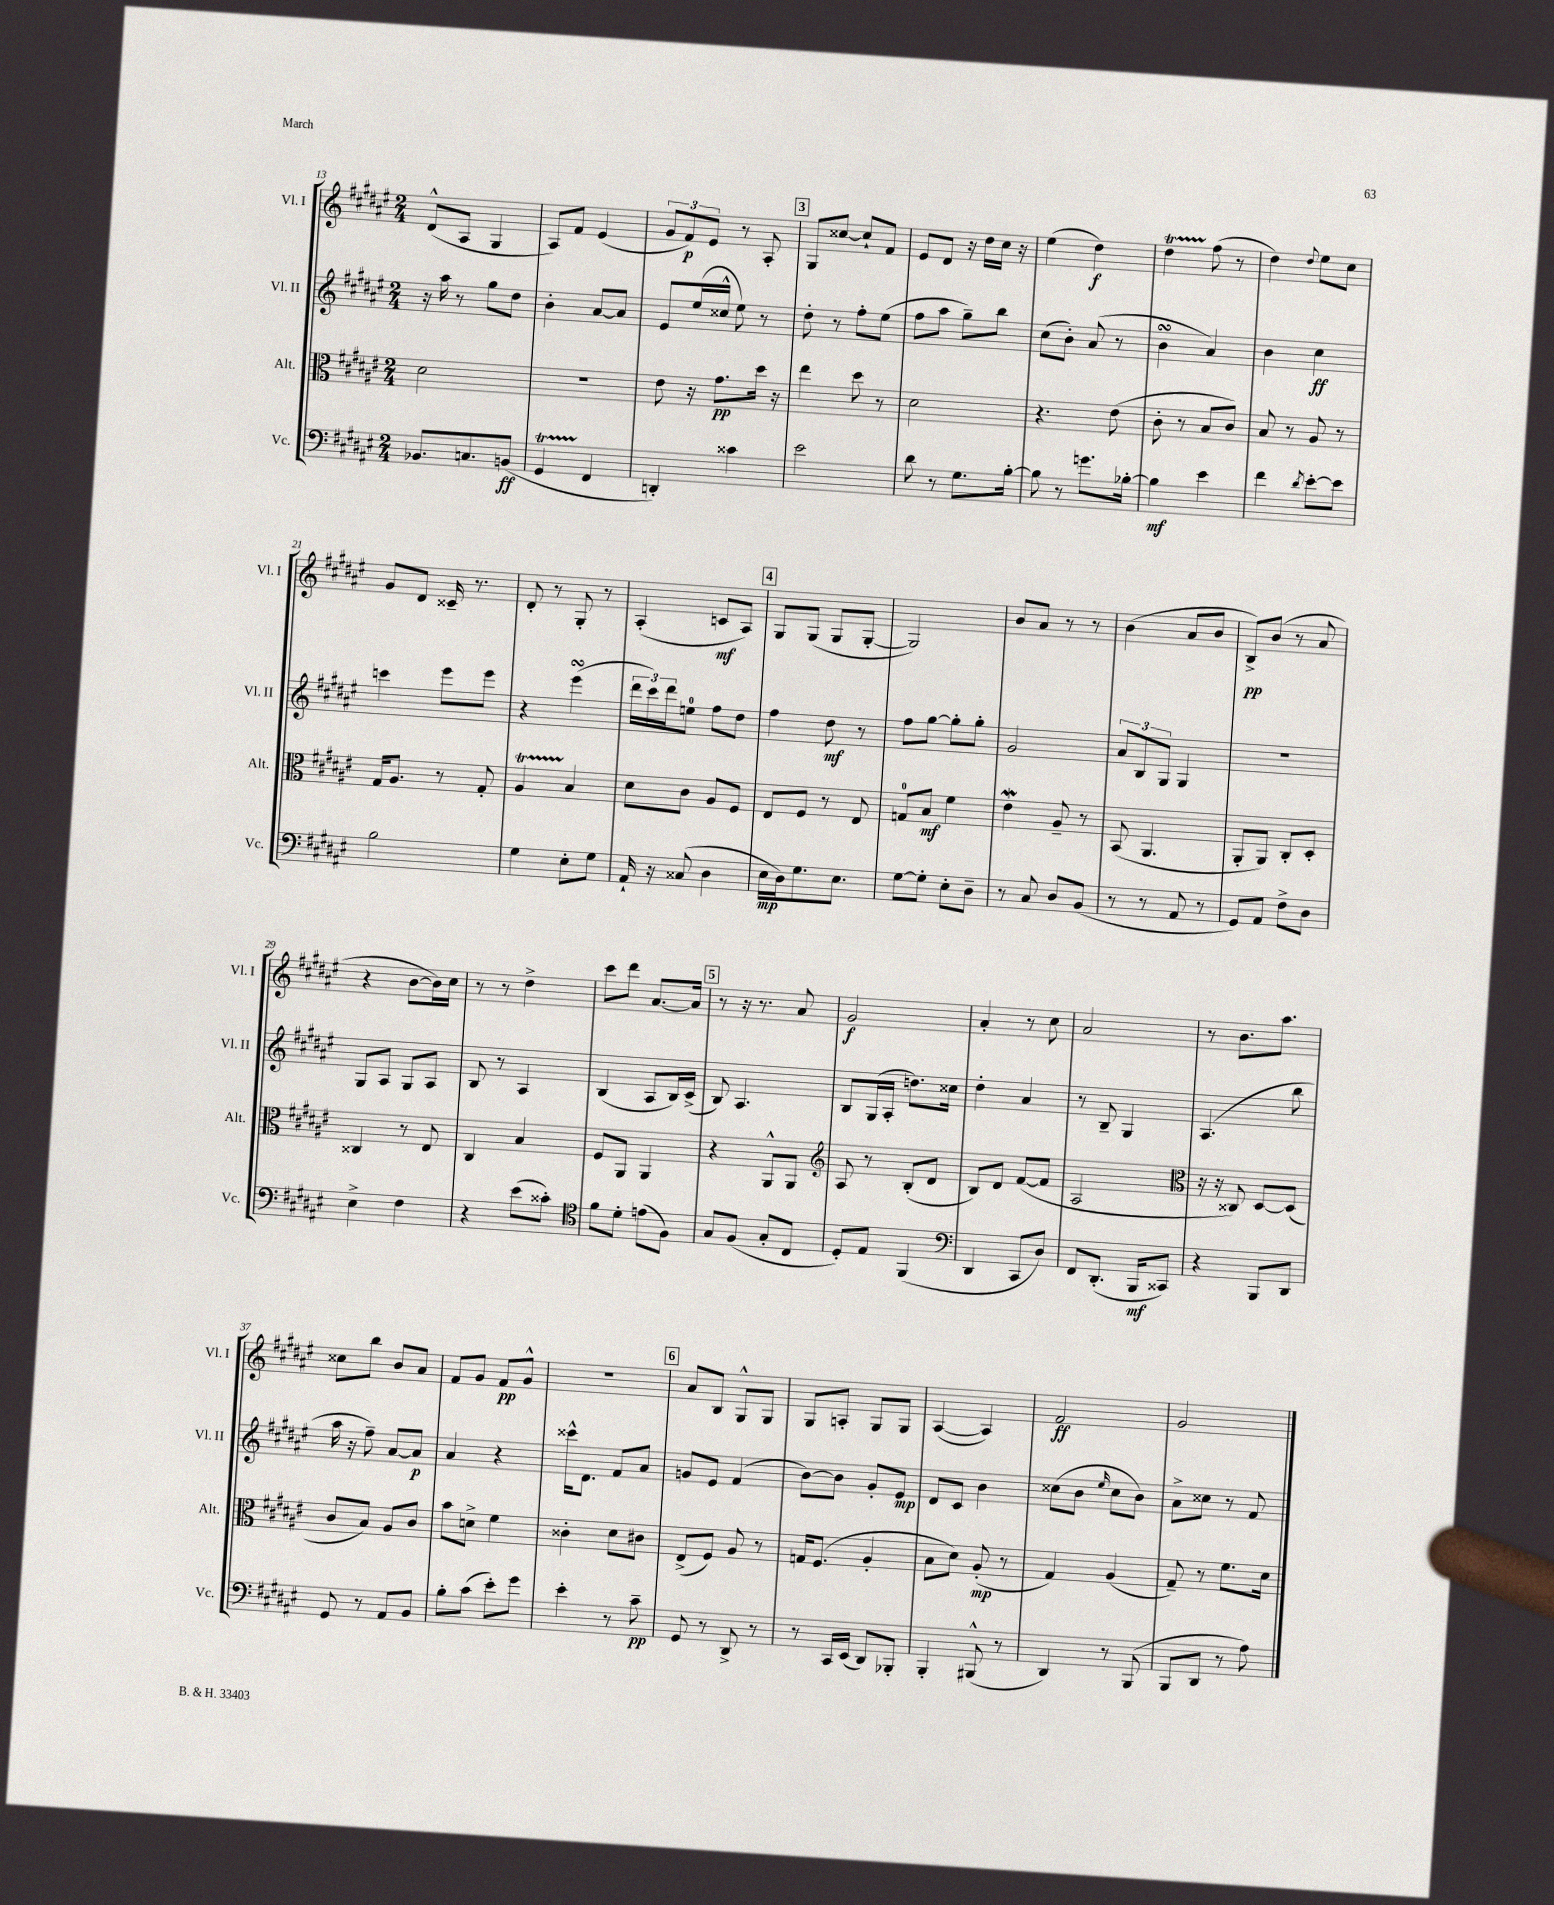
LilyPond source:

<<
\new StaffGroup <<
\new Staff = "s0" \with { instrumentName = "Vl. I" shortInstrumentName = "Vl. I" } {
    \clef treble \key fis \major \numericTimeSignature \time 2/4
    dis'8-^( ais8 gis4 |
    ais8) fis'8 eis'4( |
    \tuplet 3/2 { gis'8 fis'8\p) eis'8 } r8 ais8-. |
    \mark \markup { \box "3" } gis8 cisis''8~ cisis''8-! fis'8 |
    eis'8 dis'8 r16 dis''16 cis''16 r16 |
    eis''4( dis''4\f) |
    dis''4\startTrillSpan fis''8\stopTrillSpan( r8 |
    dis''4) \appoggiatura { dis''8 } eis''8 cis''8 |
    gis'8 dis'8 cisis'16-- r8. |
    dis'8-. r8 gis8-. r8 |
    ais4-.( c'8\mf ais8) |
    \mark \markup { \box "4" } gis8 gis8( gis8 gis8~-. |
    gis2) |
    b'8 ais'8 r8 r8 |
    b'4( ais'8 b'8 |
    b8->\pp) b'8( r8 ais'8 |
    r4 b'8~ b'16) cis''16 |
    r8 r8 dis''4-> |
    cis'''8 dis'''8 ais'8.~ ais'16 |
    \mark \markup { \box "5" } r8 r16 r8. ais'8 |
    gis'2\f |
    ais'4-. r8 cis''8 |
    ais'2 |
    r8 b'8. ais''8. |
    cisis''8 b''8 b'8 ais'8 |
    fis'8 gis'8 fis'8\pp gis'8-^ |
    r2 |
    \mark \markup { \box "6" } ais'8 b8 gis8-^ gis8 |
    gis8 a8-. gis8 gis8 |
    ais4~( ais4) |
    fis'2\ff |
    gis'2 \bar "|." |
}
\new Staff = "s1" \with { instrumentName = "Vl. II" shortInstrumentName = "Vl. II" } {
    \clef treble \key fis \major \numericTimeSignature \time 2/4
    r16 ais''16 r8 gis''8 dis''8 |
    b'4-. ais'8~ ais'8 |
    eis'8 eis''16( cisis''16-^ eis''8) r8 |
    \mark \markup { \box "3" } dis''8-. r8 fis''8-. eis''8( |
    fis''8 ais''8 gis''8--) b''8 |
    cis''8( b'8-.) ais'8( r8 |
    b'4\turn ais'4) |
    b'4 cis''4\ff |
    c'''4 eis'''8 eis'''8 |
    r4 eis'''4\turn( |
    \tuplet 3/2 { dis'''16 cis'''16) dis'''16 } e''8-0 fis''8 dis''8 |
    \mark \markup { \box "4" } fis''4 dis''8\mf r8 |
    fis''8 gis''8~ gis''8-. gis''8-. |
    gis'2 |
    \tuplet 3/2 { ais'8 b8 gis8 } gis4 |
    R2 |
    gis8 ais8 gis8 ais8 |
    b8 r8 ais4 |
    b4( ais8 b16) cis'16->( |
    \mark \markup { \box "5" } b8) ais4. |
    b8 gis16( ais16-. d''8.) cisis''16 |
    dis''4-. ais'4 |
    r8 b8-- gis4 |
    ais4.( b''8 |
    ais''16 r16 fis''8--) ais'8~ ais'8\p |
    ais'4 r4 |
    cisis'''16-^ dis'8. fis'8 ais'8 |
    \mark \markup { \box "6" } g'8 eis'8 fis'4( |
    b'8~) b'8 gis'8-. eis'8\mp |
    dis'8 cis'8 b'4 |
    cisis''8( b'8 \grace { eis''16 } cisis''8 b'8) |
    ais'8-> cisis''8 r8 fis'8 \bar "|." |
}
\new Staff = "s2" \with { instrumentName = "Alt." shortInstrumentName = "Alt." } {
    \clef alto \key fis \major \numericTimeSignature \time 2/4
    dis'2 |
    r2 |
    eis'8 r16 gis'8.\pp dis''16 r16 |
    \mark \markup { \box "3" } eis''4 dis''8 r8 |
    dis'2 |
    r4. eis'8( |
    cis'8-. r8 b8 cis'8) |
    b8 r8 ais8 r8 |
    gis16 ais8. r8 gis8-. |
    ais4\startTrillSpan b4\stopTrillSpan |
    dis'8 cis'8 ais8 fis8 |
    \mark \markup { \box "4" } eis8 fis8 r8 eis8 |
    g8-0 b8\mf fis'4 |
    eis'4\mordent ais8-- r8 |
    b,8( ais,4. |
    ais,8-. ais,8) cis8-. dis8-. |
    cisis4 r8 eis8 |
    cis4 b4 |
    fis8 ais,8 ais,4 |
    \mark \markup { \box "5" } r4 ais,8-^ ais,8 |
    \clef treble ais8 r8 b8-.( dis'8 |
    b8) dis'8 fis'8~( fis'8 |
    ais2 |
    \clef alto r16 r16 cisis8) dis8~ dis8( |
    cis'8 b8) ais8 cis'8 |
    b'8 d'8-> fis'4 |
    cisis'4-. dis'8 cis'8 |
    \mark \markup { \box "6" } eis8->( fis8) ais8 r8 |
    g16 fis8.( ais4-. |
    b8 dis'8) ais8-.\mp( r8 |
    gis4) ais4( |
    gis8--) r8 fis'8. dis'16 \bar "|." |
}
\new Staff = "s3" \with { instrumentName = "Vc." shortInstrumentName = "Vc." } {
    \clef bass \key fis \major \numericTimeSignature \time 2/4
    bes,8. c8. b,8\ff( |
    gis,4\startTrillSpan fis,4\stopTrillSpan |
    d,4-.) cisis'4 |
    \mark \markup { \box "3" } eis'2 |
    dis'8 r8 gis8. b16~-. |
    b8 r8 g'8. bes16~-. |
    bes4\mf eis'4 |
    fis'4 \acciaccatura { dis'8 } eis'8~-. eis'8 |
    b2 |
    gis4 eis8-. gis8 |
    ais,16-! r16 cisis8( dis4 |
    \mark \markup { \box "4" } eis16\mp dis16) gis8. eis8. |
    gis8~ gis8-. eis8-. dis8-- |
    r8 cis8 dis8 b,8( |
    r8 r8 ais,8 r8 |
    gis,8) ais,8 fis8-> dis8 |
    eis4-> fis4 |
    r4 eis'8( cisis'8-.) |
    \clef tenor fis'8 dis'8-. e'8( fis8) |
    \mark \markup { \box "5" } gis8 fis8( gis8-. cis8 |
    dis8-.) eis8 fis,4( |
    \clef bass dis,4 cis,8 dis8) |
    fis,8 dis,8.-.( b,,16\mf cisis,8) |
    r4 b,,8 dis,8 |
    gis,8 r8 ais,8 b,8 |
    b8-. cis'8( eis'8-.) gis'8 |
    eis'4-. r8 cis'8--\pp |
    \mark \markup { \box "6" } gis,8 r8 dis,8-> r8 |
    r8 cis,16 eis,16( dis,8) bes,,8-. |
    b,,4-. bis,,8-^( r8 |
    dis,4) r8 b,,8( |
    b,,8 dis,8 r8 ais8) \bar "|." |
}
>>
>>
\layout { \context { \Score currentBarNumber = #13 } }
